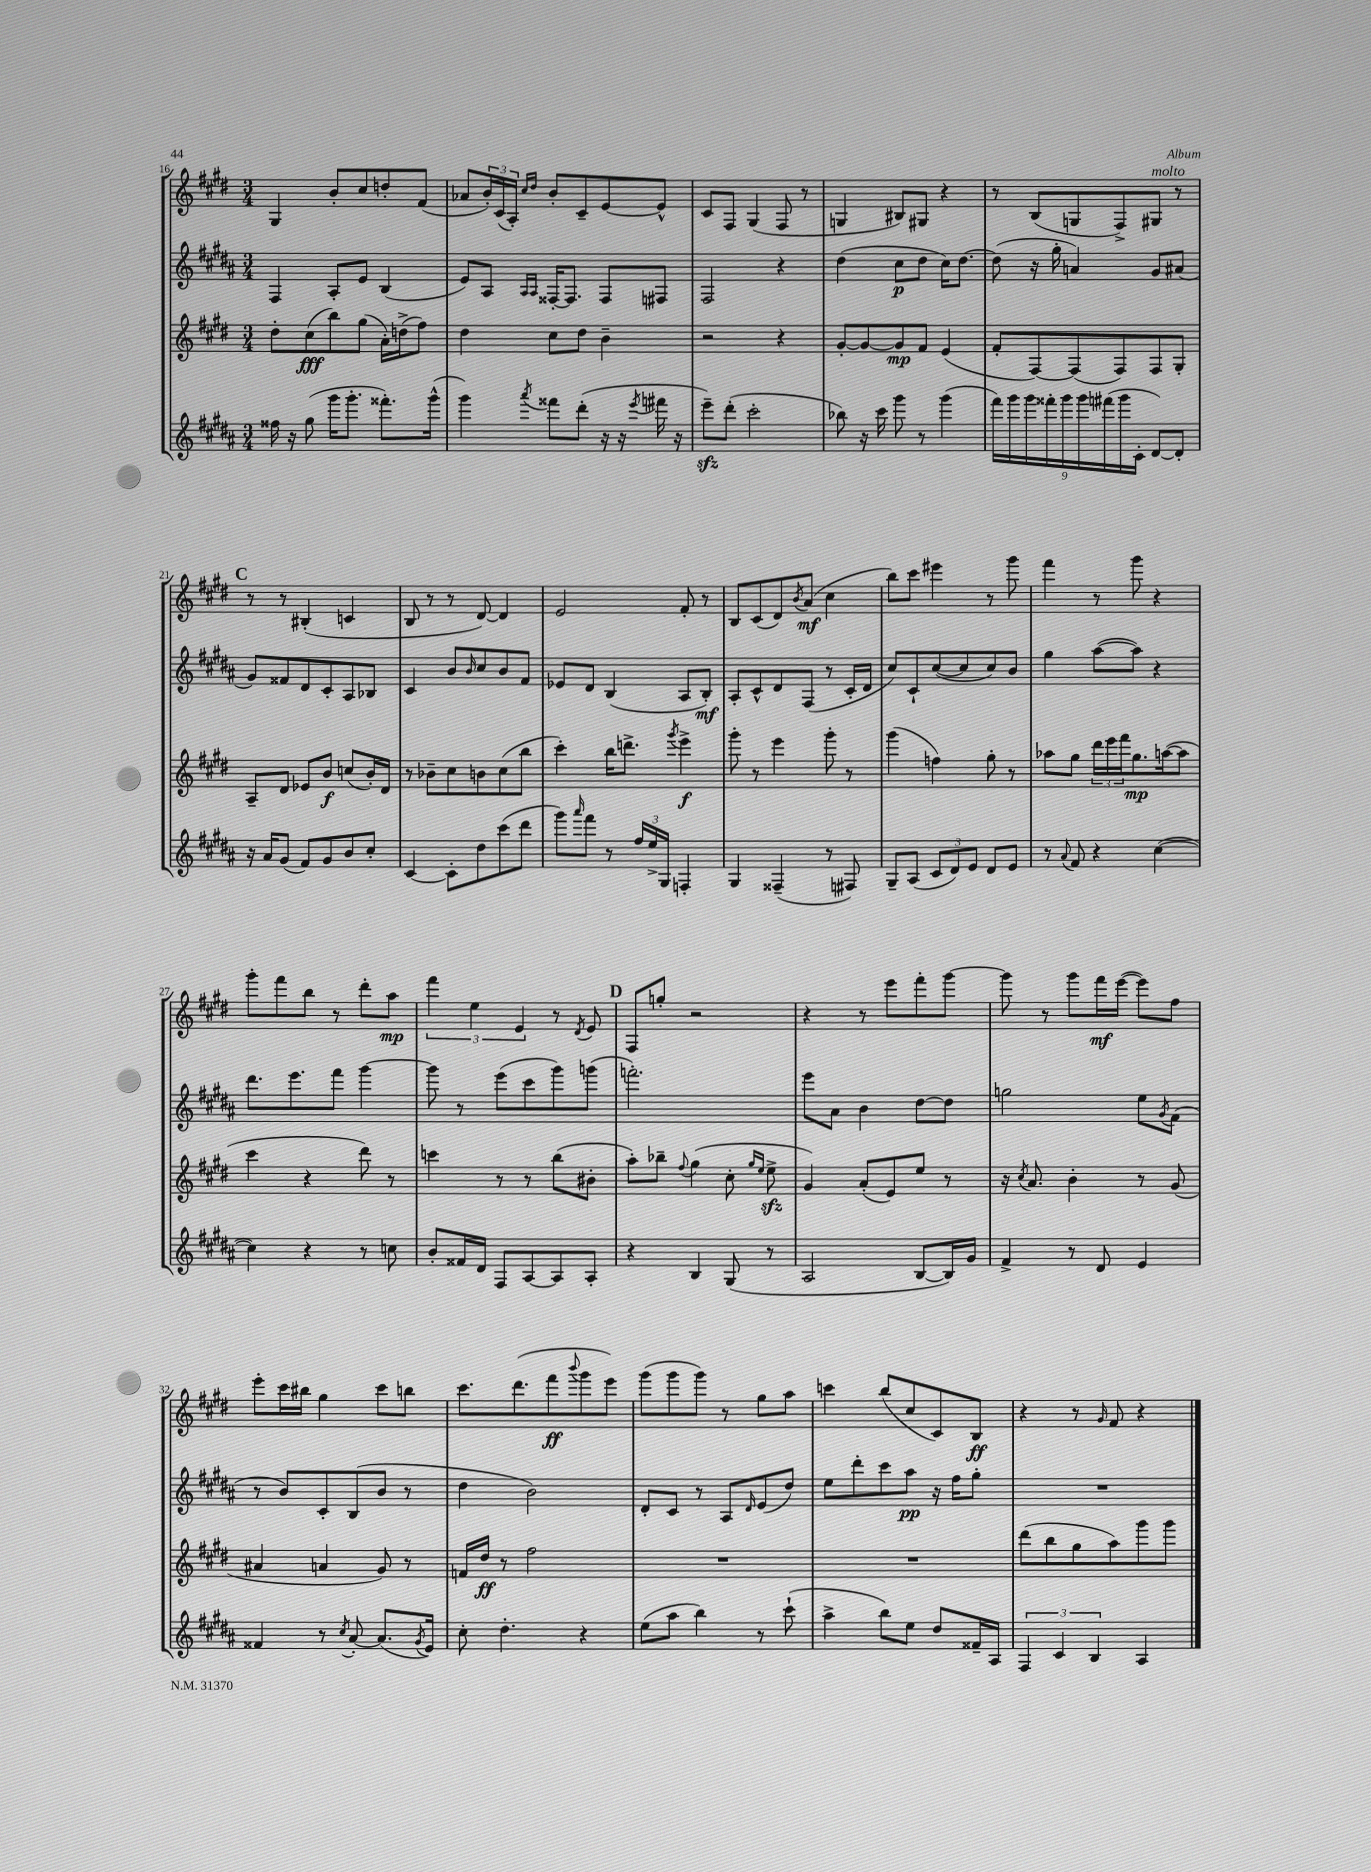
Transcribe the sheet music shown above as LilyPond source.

<<
\new StaffGroup <<
\new Staff = "s0" {
    \clef treble \key e \major \numericTimeSignature \time 3/4
    gis4 b'8-. cis''8 d''8-. fis'8( |
    aes'8 \tuplet 3/2 { b'16-.) cis'16( a16-.) } \grace { cis''16 dis''16 } b'8-. cis'8-- e'8~ e'8-^ |
    cis'8 fis8 gis4( fis8 r8 |
    g4 bis8) gis8 r4 |
    r8 b8( g8 fis8->) gis8^\markup { \italic "molto" } r8 |
    \mark \markup { \bold "C" } r8 r8 bis4-.( c'4 |
    b8 r8 r8 dis'8~) dis'4 |
    e'2 fis'8-. r8 |
    b8 cis'8( dis'8) \acciaccatura { b'8 } a'8\mf( cis''4 |
    b''8) cis'''8 eis'''4 r8 gis'''8 |
    fis'''4 r8 gis'''8 r4 |
    gis'''8-. fis'''8 b''8 r8 dis'''8-. a''8\mp |
    \tuplet 3/2 { fis'''4 e''4 e'4 } r8 \acciaccatura { dis'8 } e'8 |
    \mark \markup { \bold "D" } fis8 g''8-. r2 |
    r4 r8 e'''8 fis'''8-. gis'''8~ |
    gis'''8 r8 gis'''8 fis'''16\mf e'''16~( e'''8) fis''8 |
    e'''8-. cis'''16 bis''16 gis''4 cis'''8 b''8 |
    cis'''8. dis'''8.( fis'''8\ff \appoggiatura { b'''8 } gis'''8 e'''8) |
    gis'''8( gis'''8 gis'''8) r8 gis''8 a''8 |
    c'''4 b''8( cis''8 cis'8) b8\ff |
    r4 r8 \grace { gis'16 } fis'8 r4 \bar "|." |
}
\new Staff = "s1" {
    \clef treble \key b \major \numericTimeSignature \time 3/4
    fis4 ais8-. e'8 b4( |
    e'8) ais8 \grace { ais16 ais16 } fisis16~-. fisis8. fisis8 fis8 |
    fis2 r4 |
    dis''4( cis''8\p dis''8 cis''16) dis''8.~ |
    dis''8( r16 gis''16-. a'4) gis'8 ais'8( |
    \mark \markup { \bold "C" } gis'8) fisis'8 dis'8 cis'8-. ais8 bes8 |
    cis'4 b'8 \grace { b'16 } cis''8 b'8 fis'8 |
    ees'8 dis'8 b4( ais8 b8-.\mf) |
    ais8-. cis'8-^ dis'8 fis8( r8 cis'16-. dis'16 |
    cis''8) cis'8-! cis''8~( cis''8 cis''8) b'8 |
    gis''4 ais''8~( ais''8) r4 |
    dis'''8. e'''8. fis'''8 gis'''4~ |
    gis'''8 r8 e'''8( cis'''8 gis'''8) g'''8( |
    \mark \markup { \bold "D" } f'''2.-.) |
    e'''8 ais'8 b'4 dis''8~ dis''8 |
    g''2 e''8 \acciaccatura { gis'8 } fis'8( |
    r8 b'8) cis'8-. b8( b'8 r8 |
    dis''4 b'2) |
    dis'8-. cis'8 r8 ais8 \grace { dis'16 } e'8( dis''8) |
    e''8 dis'''8-. cis'''8 ais''8\pp r16 fis''16 gis''8-. |
    R2. \bar "|." |
}
\new Staff = "s2" {
    \clef treble \key e \major \numericTimeSignature \time 3/4
    dis''8-. cis''8\fff( b''8) gis''8( a'16-.) d''16->( fis''8) |
    dis''4 cis''8 dis''8 b'4-- |
    r2 r4 |
    gis'8~-. gis'8~ gis'8\mp fis'8 e'4( |
    fis'8-. fis8~) fis8( fis8) fis8 gis8-. |
    \mark \markup { \bold "C" } a8-- dis'8 ees'8 b'8\f c''8( b'16-.) dis'16 |
    r8 bes'8-- cis''8 b'8 cis''8( b''8 |
    cis'''4-.) b''16 d'''8.-> \acciaccatura { gis'''8 } e'''4->\f |
    gis'''8-. r8 e'''4 gis'''8-. r8 |
    gis'''4( f''4) gis''8-. r8 |
    aes''8 gis''8 \tuplet 3/2 { dis'''16 e'''16 fis'''16 } gis''8.\mp a''16~( a''8 |
    cis'''4 r4 dis'''8) r8 |
    c'''4 r8 r8 b''8( bis'8-. |
    \mark \markup { \bold "D" } a''8-.) bes''8-- \appoggiatura { fis''8 } gis''4( cis''8-. \grace { gis''16 e''16 } e''8->\sfz |
    gis'4) a'8-.( e'8) e''8 r8 |
    r16 \acciaccatura { cis''8 } a'8. b'4-. r8 gis'8( |
    ais'4 a'4 gis'8) r8 |
    f'16 dis''16\ff r8 fis''2 |
    R2. |
    R2. |
    dis'''8( b''8 gis''8 a''8) gis'''8 gis'''8 \bar "|." |
}
\new Staff = "s3" {
    \clef treble \key b \major \numericTimeSignature \time 3/4
    fisis''16 r16 gis''8( gis'''16 gis'''8.-. fisis'''8.-.) gis'''16-^( |
    gis'''4) \acciaccatura { ais'''8 } fisis'''8 dis'''8-.( r16 r16 \acciaccatura { e'''8 } fis'''16 r16 |
    e'''8--\sfz) dis'''8-.( cis'''2-. |
    bes''8) r16 cis'''16 gis'''8 r8 gis'''4( |
    \tuplet 9/8 { fis'''16) gis'''16 gis'''16 fisis'''16-. gis'''16 gis'''16 fis'''16( gis'''16 cis'16-. } dis'8~) dis'8-. |
    \mark \markup { \bold "C" } r16 ais'16 gis'8( fis'8) gis'8 b'8 cis''8-. |
    cis'4~ cis'8-. dis''8 cis'''8( dis'''8 |
    gis'''8) \grace { ais'''16 } fis'''8 r8 \tuplet 3/2 { fis''16 e''16-> gis16 } f4-. |
    gis4 fisis4--( r8 fis8) |
    gis8-- ais8( \tuplet 3/2 { cis'8 dis'8) e'8 } dis'8 e'8 |
    r8 \appoggiatura { ais'8 } fis'8 r4 cis''4~( |
    cis''4) r4 r8 c''8 |
    b'8-. fisis'16 dis'16 fis8 ais8~ ais8 ais8-. |
    \mark \markup { \bold "D" } r4 b4 gis8( r8 |
    ais2 b8~ b16) gis'16 |
    fis'4-> r8 dis'8 e'4 |
    fisis'4 r8 \acciaccatura { cis''8 } ais'8~-. ais'8.( \acciaccatura { gis'8 } e'16) |
    cis''8-. dis''4.-. r4 |
    e''8( ais''8 b''4) r8 cis'''8-!( |
    ais''4-> b''8) e''8 dis''8 fisis'16-- ais16 |
    \tuplet 3/2 { fis4 cis'4 b4 } ais4 \bar "|." |
}
>>
>>
\layout { \context { \Score currentBarNumber = #16 } }
